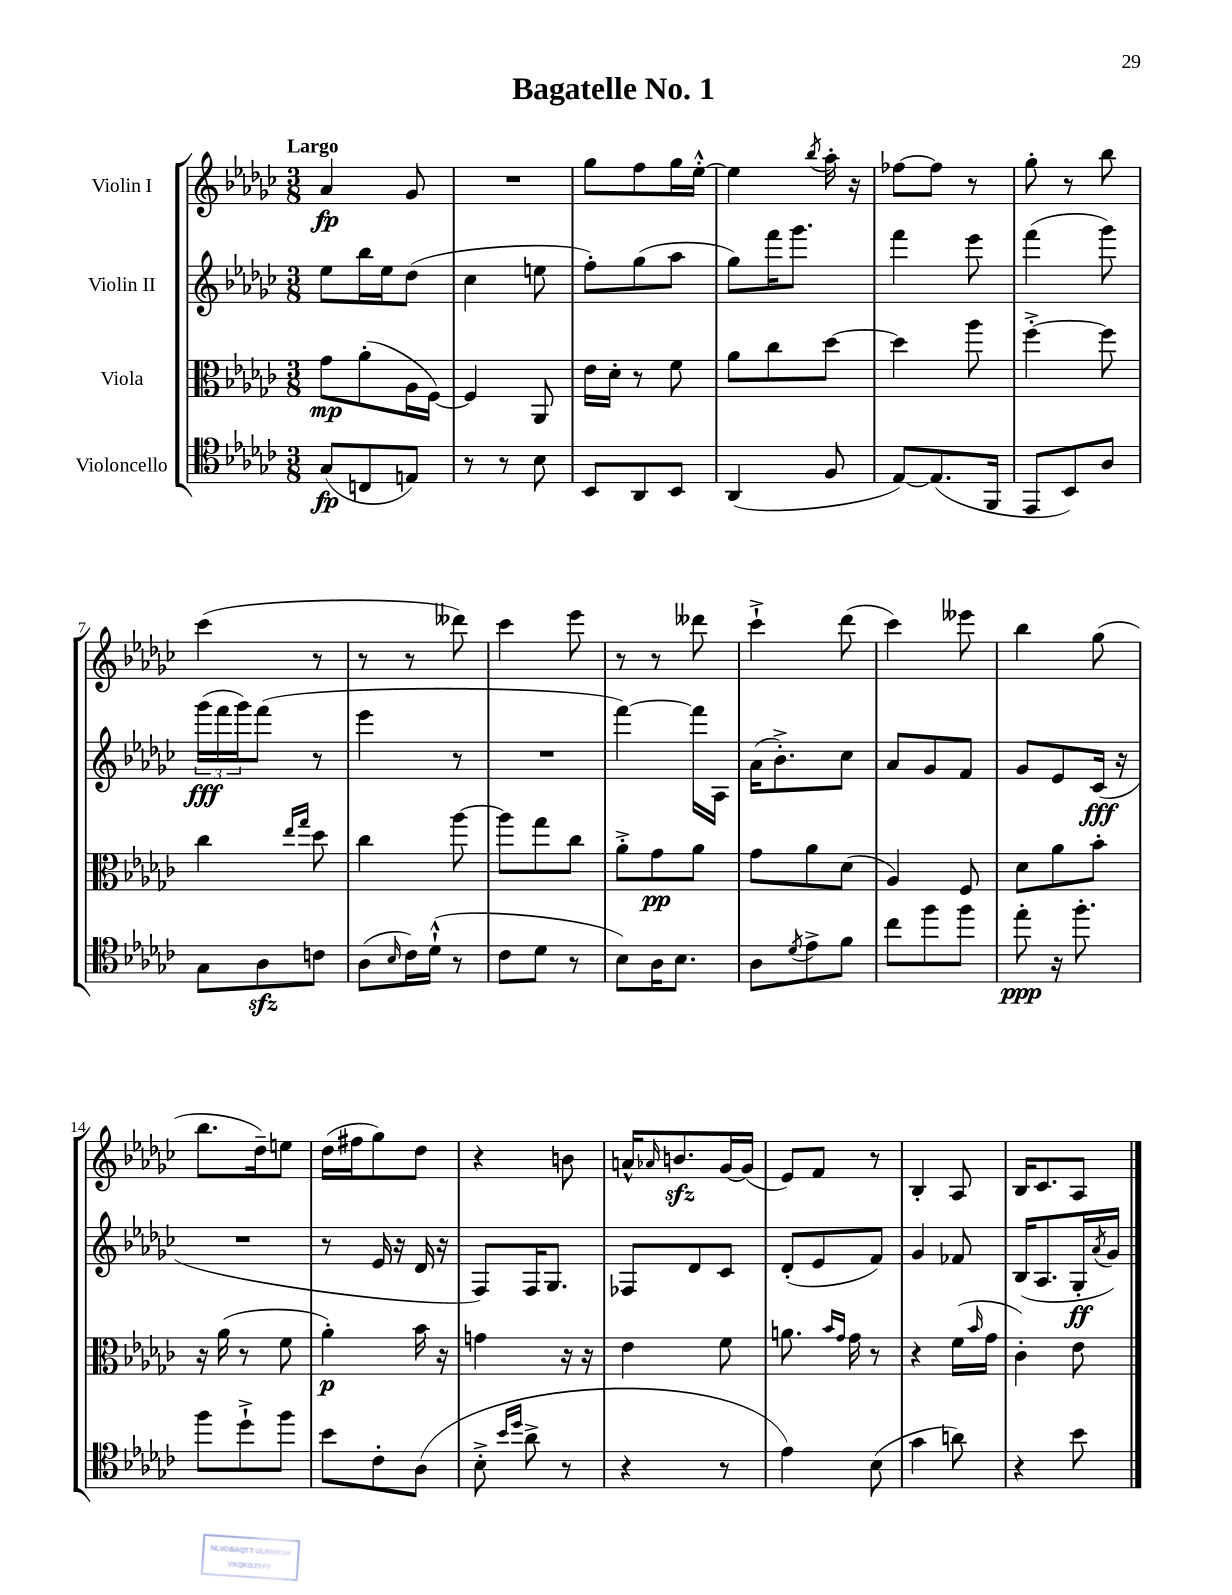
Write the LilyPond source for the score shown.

\header { title = "Bagatelle No. 1" }
<<
\new StaffGroup <<
\new Staff = "s0" \with { instrumentName = "Violin I" } {
    \clef treble \key ges \major \numericTimeSignature \time 3/8 \tempo "Largo"
    aes'4\fp ges'8 |
    R4. |
    ges''8 f''8 ges''16 ees''16~-.-^ |
    ees''4 \acciaccatura { bes''8 } aes''16-. r16 |
    fes''8~ fes''8 r8 |
    ges''8-. r8 bes''8 |
    ces'''4( r8 |
    r8 r8 deses'''8) |
    ces'''4 ees'''8 |
    r8 r8 deses'''8 |
    ces'''4-!-> des'''8( |
    ces'''4) eeses'''8 |
    bes''4 ges''8( |
    bes''8. des''16--) e''8 |
    des''16( fis''16 ges''8) des''8 |
    r4 b'8 |
    a'16-^ \grace { aes'16 } b'8.\sfz ges'16~ ges'16( |
    ees'8) f'8 r8 |
    bes4-. aes8 |
    bes16 ces'8. aes8 \bar "|." |
}
\new Staff = "s1" \with { instrumentName = "Violin II" } {
    \clef treble \key ges \major \numericTimeSignature \time 3/8
    ees''8 bes''16 ees''16 des''8( |
    ces''4 e''8 |
    f''8-.) ges''8( aes''8 |
    ges''8) f'''16 ges'''8. |
    f'''4 ees'''8 |
    f'''4( ges'''8) |
    \tuplet 3/2 { ges'''16\fff( f'''16 ges'''16) } f'''8( r8 |
    ees'''4 r8 |
    R4. |
    f'''4~) f'''16 aes16 |
    aes'16( bes'8.-.->) ces''8 |
    aes'8 ges'8 f'8 |
    ges'8 ees'8 ces'16\fff( r16 |
    R4. |
    r8 ees'16 r16 des'16 r16 |
    f8) f16 ges8. |
    fes8 des'8 ces'8 |
    des'8-.( ees'8 f'8) |
    ges'4 fes'8 |
    bes16( aes8. ges16-.\ff \acciaccatura { aes'8 } ges'16) \bar "|." |
}
\new Staff = "s2" \with { instrumentName = "Viola" } {
    \clef alto \key ges \major \numericTimeSignature \time 3/8
    ges'8\mp aes'8-.( aes16 f16~) |
    f4 aes,8 |
    ees'16 des'16-. r8 f'8 |
    aes'8 ces''8 des''8~ |
    des''4 aes''8 |
    f''4~-.-> f''8 |
    ces''4 \grace { ees''16 ges''16 } des''8 |
    ces''4 aes''8~ |
    aes''8 ges''8 ces''8 |
    aes'8-.-> ges'8\pp aes'8 |
    ges'8 aes'8 des'8( |
    aes4) f8 |
    des'8 aes'8 bes'8-. |
    r16 aes'16( r8 f'8 |
    aes'4-.\p) bes'16 r16 |
    g'4 r16 r16 |
    ees'4 f'8 |
    a'8. \grace { bes'16 ges'16 } ges'16 r8 |
    r4 f'16( \grace { bes'16 } ges'16 |
    ces'4-.) ees'8 \bar "|." |
}
\new Staff = "s3" \with { instrumentName = "Violoncello" } {
    \clef tenor \key ges \major \numericTimeSignature \time 3/8
    ges8\fp( c8 e8) |
    r8 r8 bes8 |
    bes,8 aes,8 bes,8 |
    aes,4( f8 |
    ees8~) ees8.( f,16 |
    ees,8 bes,8) aes8 |
    ges8 aes8\sfz c'8 |
    aes8( \grace { bes16 } ces'16) des'16-!-^( r8 |
    ces'8 des'8 r8 |
    bes8) aes16 bes8. |
    aes8 \acciaccatura { des'8 } ees'8-> f'8 |
    ces''8 f''8 f''8 |
    ees''8-.\ppp r16 f''8.-. |
    f''8 des''8-!-> f''8 |
    bes'8 ces'8-. aes8( |
    bes8-.-> \grace { bes'16 des''16 } aes'8-> r8 |
    r4 r8 |
    ees'4) bes8( |
    ges'4 a'8) |
    r4 bes'8 \bar "|." |
}
>>
>>
